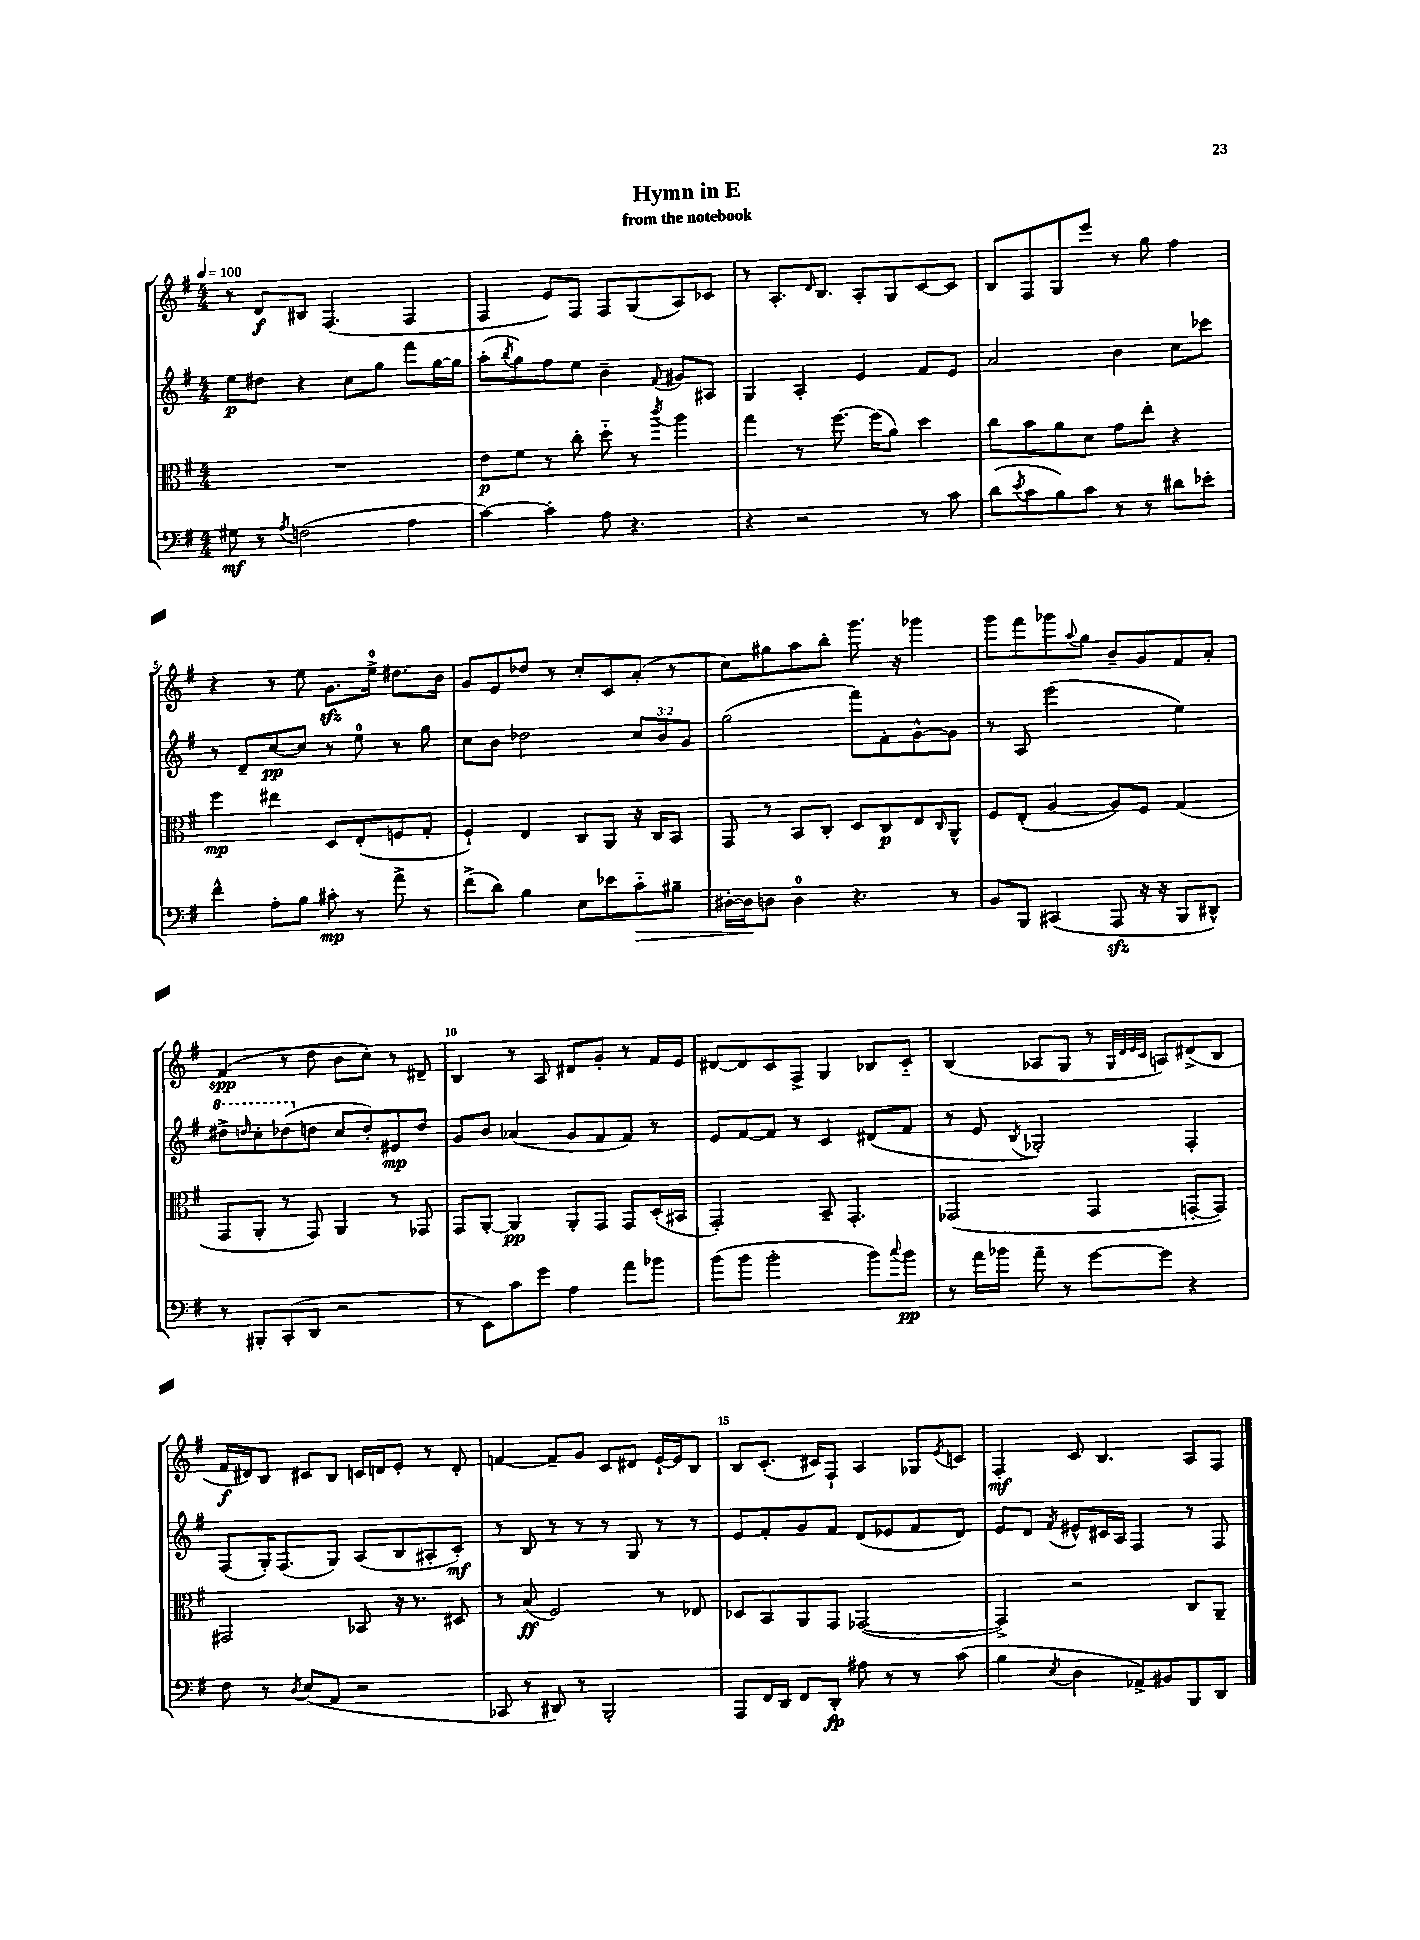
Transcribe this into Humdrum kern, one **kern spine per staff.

**kern	**dynam	**kern	**dynam	**kern	**dynam	**kern	**dynam
*part4	*part4	*part3	*part3	*part2	*part2	*part1	*part1
*staff4	*staff4	*staff3	*staff3	*staff2	*staff2	*staff1	*staff1
*clefF4	*	*clefC3	*	*clefG2	*	*clefG2	*
*k[f#]	*	*k[f#]	*	*k[f#]	*	*k[f#]	*
*M4/4	*	*M4/4	*	*M4/4	*	*M4/4	*
*MM100	*	*MM100	*	*MM100	*	*MM100	*
=1	=1	=1	=1	=1	=1	=1	=1
8G#X\	mf	1r	.	8ee\L	p	8r	.
8r	.	.	.	8dd#X\J	.	8d/L	f
8qA/	.	.	.	.	.	.	.
(2Fn\	.	.	.	4r	.	8B#X/J	.
.	.	.	.	.	.	(4.F#/	.
.	.	.	.	8cc\L	.	.	.
.	.	.	.	8gg\J	.	.	.
4A\	.	.	.	8fff#\L	.	4F#/	.
.	.	.	.	[16gg\L	.	.	.
.	.	.	.	16gg\JJ]	.	.	.
=2	=2	=2	=2	=2	=2	=2	=2
[4c\)	.	8e\L	p	(8aa'\L	.	4F#/	.
.	.	.	.	8qbb/	.	.	.
.	.	8f#\J	.	8gg\)	.	.	.
4c'\]	.	8r	.	8ff#\	.	8e/L)	.
.	.	8cc'\	.	8ee\J	.	8F#/J	.
8A\	.	8dd\	.	4b~\	.	8F#/L	.
4.r	.	8r	.	.	.	(8G/	.
.	.	8qccc/	.	8qqf#/	.	.	.
.	.	4aa\	.	8g#X/L	.	8A/)	.
.	.	.	.	8A#X/J	.	8c-X/J	.
=3	=3	=3	=3	=3	=3	=3	=3
4r	.	4gg\	.	4G/	.	8r	.
.	.	.	.	.	.	8.A'/L	.
2r	.	8r	.	4A'/	.	.	.
.	.	.	.	.	.	16qqd/	.
.	.	.	.	.	.	8.B/J	.
.	.	[8.ff#\	.	.	.	.	.
.	.	.	.	4e/	.	8A'/L	.
.	.	(16ff#\KL]	.	.	.	.	.
.	.	8a\J)	.	.	.	8G/	.
8r	.	4dd\	.	8f#/L	.	[8c/	.
8c\	.	.	.	8e/J	.	8c/J]	.
=4	=4	=4	=4	=4	=4	=4	=4
(8d\L	.	8cc\L	.	2a/	.	8B/L	.
8qe/	.	.	.	.	.	.	.
8c\	.	8b\	.	.	.	8F#/	.
8B\)	.	8a\	.	.	.	8G/	.
8c\J	.	8d\J	.	.	.	8eee/J	.
8r	.	8g\L	.	4b\	.	8r	.
8r	.	8ee'\J	.	.	.	8gg\	.
8d#X\L	.	4r	.	8cc\L	.	4ff#\	.
8e-X'\J	.	.	.	8ccc-X\J	.	.	.
!!LO:LB:g=z
=5	=5	=5	=5	=5	=5	=5	=5
4f#^^\	.	4ff#\	mp	8r	.	4r	.
.	.	.	.	8d~/L	.	.	.
8A'\L	.	4ee#X\	.	[8cc/	pp	8r	.
8B\J	.	.	.	8cc/J]	.	8ee\	.
8c#X'\	mp	8D/L	.	8r	.	8.gzz\L	.
8r	.	(8E'/	.	8ee\	.	.	.
.	.	.	.	.	.	16ee^\Jk	.
8a^\	.	8Fn/	.	8r	.	8.dd#X\L	.
8r	.	8G'/J	.	8gg\	.	.	.
.	.	.	.	.	.	16b\Jk	.
=6	=6	=6	=6	=6	=6	=6	=6
(8f#^\L	.	4F#`/)	.	8cc\L	.	8g/L	.
8d\J)	.	.	.	8b\J	.	8e/	.
4B\	.	4E/	.	2dd-X\	.	8dd-X/J	.
.	.	.	.	.	.	8r	.
8E\L	.	8C/L	.	.	.	8cc'/L	.
8e-X\	.	8AA/J	.	.	.	8c/	.
!	!LO:HP:b	!	!	!	!	!	!
8c\	>	16r	.	12cc/L	.	(8a'/J	.
.	.	16C/KL	.	.	.	.	.
.	.	.	.	12b/	.	.	.
8B#X~\J	.	8BB/J	.	.	.	8r	.
.	.	.	.	12g/J	.	.	.
=7	=7	=7	=7	=7	=7	=7	=7
[16D#X'\LL	.	8GG/	.	(2gg\	.	8cc\L)	.
16D#\J]	.	.	.	.	.	.	.
8Dn\J	]	8r	.	.	.	8gg#X\	.
4D\	.	8BB/L	.	.	.	8aa\	.
.	.	8C'/J	.	.	.	8bb'\J	.
4.r	.	8D/L	.	8fff#\L)	.	8.ggg\	.
.	.	8C/	p	8f#'\	.	.	.
.	.	.	.	.	.	16r	.
.	.	8E/	.	[8g^^\	.	4ggg-X\	.
.	.	16qqC/	.	.	.	.	.
8r	.	8AA^^/J	.	8g\J]	.	.	.
=8	=8	=8	=8	=8	=8	=8	=8
8BB/L	.	8F#/L	.	8r	.	8ggg\L	.
8BBB/J	.	(8E'/J	.	8A/	.	8fff#\	.
(4CC#X/	.	[4A/	.	(2eee\	.	8ggg-X\	.
.	.	.	.	.	.	8qqaa/	.
.	.	.	.	.	.	8gg\J	.
8AAAzz/	.	8A/L])	.	.	.	8b~/L	.
16r	.	8F#/J	.	.	.	8g/	.
16r	.	.	.	.	.	.	.
8BBB/L	.	(4G/	.	4ee\)	.	8f#/	.
8DD#X^^/J)	.	.	.	.	.	8a'/J	.
!!LO:LB:g=z
=9	=9	=9	=9	=9	=9	=9	=9
*	*	*	*	*8va	*	*	*
8r	.	8GG/L	.	8ddd#X^\L	.	(4f#/	spp
.	.	.	.	16qqdddn/	.	.	.
8BBB#X'/L	.	8AA'/J	.	8ccc'\	.	.	.
(8CC'/	.	8r	.	(8ddd-X\	.	8r	.
*	*	*	*	*X8va	*	*	*
8DD/J	.	8GG/)	.	8ddn\J	.	8dd\	.
2r	.	4AA/	.	8cc/L	.	8b\L	.
.	.	.	.	8dd'/)	.	8cc'\J)	.
.	.	8r	.	8e#X/	mp	8r	.
.	.	8GG-X/	.	8dd/J	.	8d#X~/	.
=10	=10	=10	=10	=10	=10	=10	=10
8r	.	8GG/L	.	8g/L	.	4B/	.
8EE\L)	.	[8AA'/J	.	8b/J	.	.	.
8c\	.	4AA/]	pp	(4a-X/	.	8r	.
8g\J	.	.	.	.	.	8A/	.
4A\	.	8AA'/L	.	8g/L	.	8d#X/L	.
.	.	8GG/J	.	8f#/	.	8g'/J	.
8a\L	.	8GG/L	.	8f#/J)	.	8r	.
8b-X\J	.	(16D'/L	.	8r	.	16f#/LL	.
.	.	16BB#X/JJ	.	.	.	16e/JJ	.
=11	=11	=11	=11	=11	=11	=11	=11
(8b\L	.	2GG'/)	.	8e/L	.	[8d#X/L	.
8b\J	.	.	.	[8f#/	.	8d#/]	.
2b'\	.	.	.	8f#/J]	.	8c/	.
.	.	.	.	8r	.	8F#^/J	.
.	.	8BB~/	.	4c/	.	4G/	.
.	.	4.GG'/	.	.	.	.	.
8b\L)	.	.	.	(8d#X/L	.	8B-X/L	.
8qqcc/	.	.	.	.	.	.	.
8b\J	pp	.	.	8f#/J	.	8c/J	.
=12	=12	=12	=12	=12	=12	=12	=12
8r	.	(2GG-X/	.	8r	.	(4B/	.
16a\LL	.	.	.	8e/	.	.	.
16b-X\JJ	.	.	.	.	.	.	.
.	.	.	.	8qB/	.	.	.
8a~\	.	.	.	2G-X'/)	.	8A-X/L	.
8r	.	.	.	.	.	8G/J	.
[8g\L	.	4GG-/	.	.	.	8r	.
.	.	.	.	.	.	32qqG/LLL	.
.	.	.	.	.	.	32qqd/	.
.	.	.	.	.	.	32qqe/	.
.	.	.	.	.	.	32qqc/JJJ	.
8g\J]	.	.	.	.	.	8An/L)	.
4r	.	[8GGn'/L	.	4F#'/	.	(8d#X^/	.
.	.	8GG/J])	.	.	.	8B/J	.
!!LO:LB:g=z
=13	=13	=13	=13	=13	=13	=13	=13
8F#\	.	2GG#X/	.	(8F#/L	.	16f#/LL	f
.	.	.	.	.	.	16d#X/J)	.
8r	.	.	.	16G'/K)	.	8B/J	.
.	.	.	.	(8.F#/	.	.	.
8qD/	.	.	.	.	.	.	.
(8E/L	.	.	.	.	.	8c#X/L	.
8AA/J	.	.	.	8G/J)	.	8B/J	.
2r	.	8BB-X/	.	(8A/L	.	16cn/LL	.
.	.	.	.	.	.	16dn/J	.
.	.	16r	.	8B/	.	8e'/J	.
.	.	8.r	.	.	.	.	.
.	.	.	.	8A#X'/	.	8r	.
.	.	8D#X/	.	8c'/J)	mf	8d'/	.
=14	=14	=14	=14	=14	=14	=14	=14
8CC-X/	.	8r	.	8r	.	[4fn/	.
8r	.	(8B/	ff	8B/	.	.	.
8DD#X/)	.	2F#/)	.	8r	.	8f~/L]	.
8r	.	.	.	8r	.	8g/J	.
2BBB'/	.	.	.	8r	.	8c/L	.
.	.	.	.	8G/	.	8d#X/J	.
.	.	8r	.	8r	.	[16e`/LL	.
.	.	.	.	.	.	16e/J]	.
.	.	8E-X/	.	8r	.	8B/J	.
=15	=15	=15	=15	=15	=15	=15	=15
8AAA/L	.	8D-X/L	.	8e/L	.	8B/L	.
16FF#/L	.	8BB/	.	8f#'/	.	(8.c'/J	.
16DD/JJ	.	.	.	.	.	.	.
8FF#/L	.	8AA/	.	8g/	.	.	.
.	.	.	.	.	.	16c#X/KL)	.
8DD'/J	fp	8GG/J	.	8f#/J	.	8F#`/J	.
8A#X\	.	([2GG-X/	.	(8d/L	.	4A/	.
8r	.	.	.	8e-X/	.	.	.
8r	.	.	.	8f#/	.	8G-X/L	.
.	.	.	.	.	.	8qe/	.
(8c\	.	.	.	8d/J)	.	8cn/J	.
=16	=16	=16	=16	=16	=16	=16	=16
4B\	.	4GG-^/])	.	8e/L	.	4F#'/	mf
.	.	.	.	8d/J	.	.	.
8qE/	.	.	.	8qf#/	.	.	.
4D\	.	2r	.	8e#X^^/L	.	8c/	.
.	.	.	.	16c#X/L	.	4.B/	.
.	.	.	.	16A/JJ	.	.	.
8AA-X^/L)	.	.	.	4F#/	.	.	.
8BB#X/	.	.	.	.	.	.	.
8BBB/	.	8C/L	.	8r	.	8A/L	.
8DD/J	.	8AA~/J	.	8F#/	.	8F#/J	.
==	==	==	==	==	==	==	==
*-	*-	*-	*-	*-	*-	*-	*-
